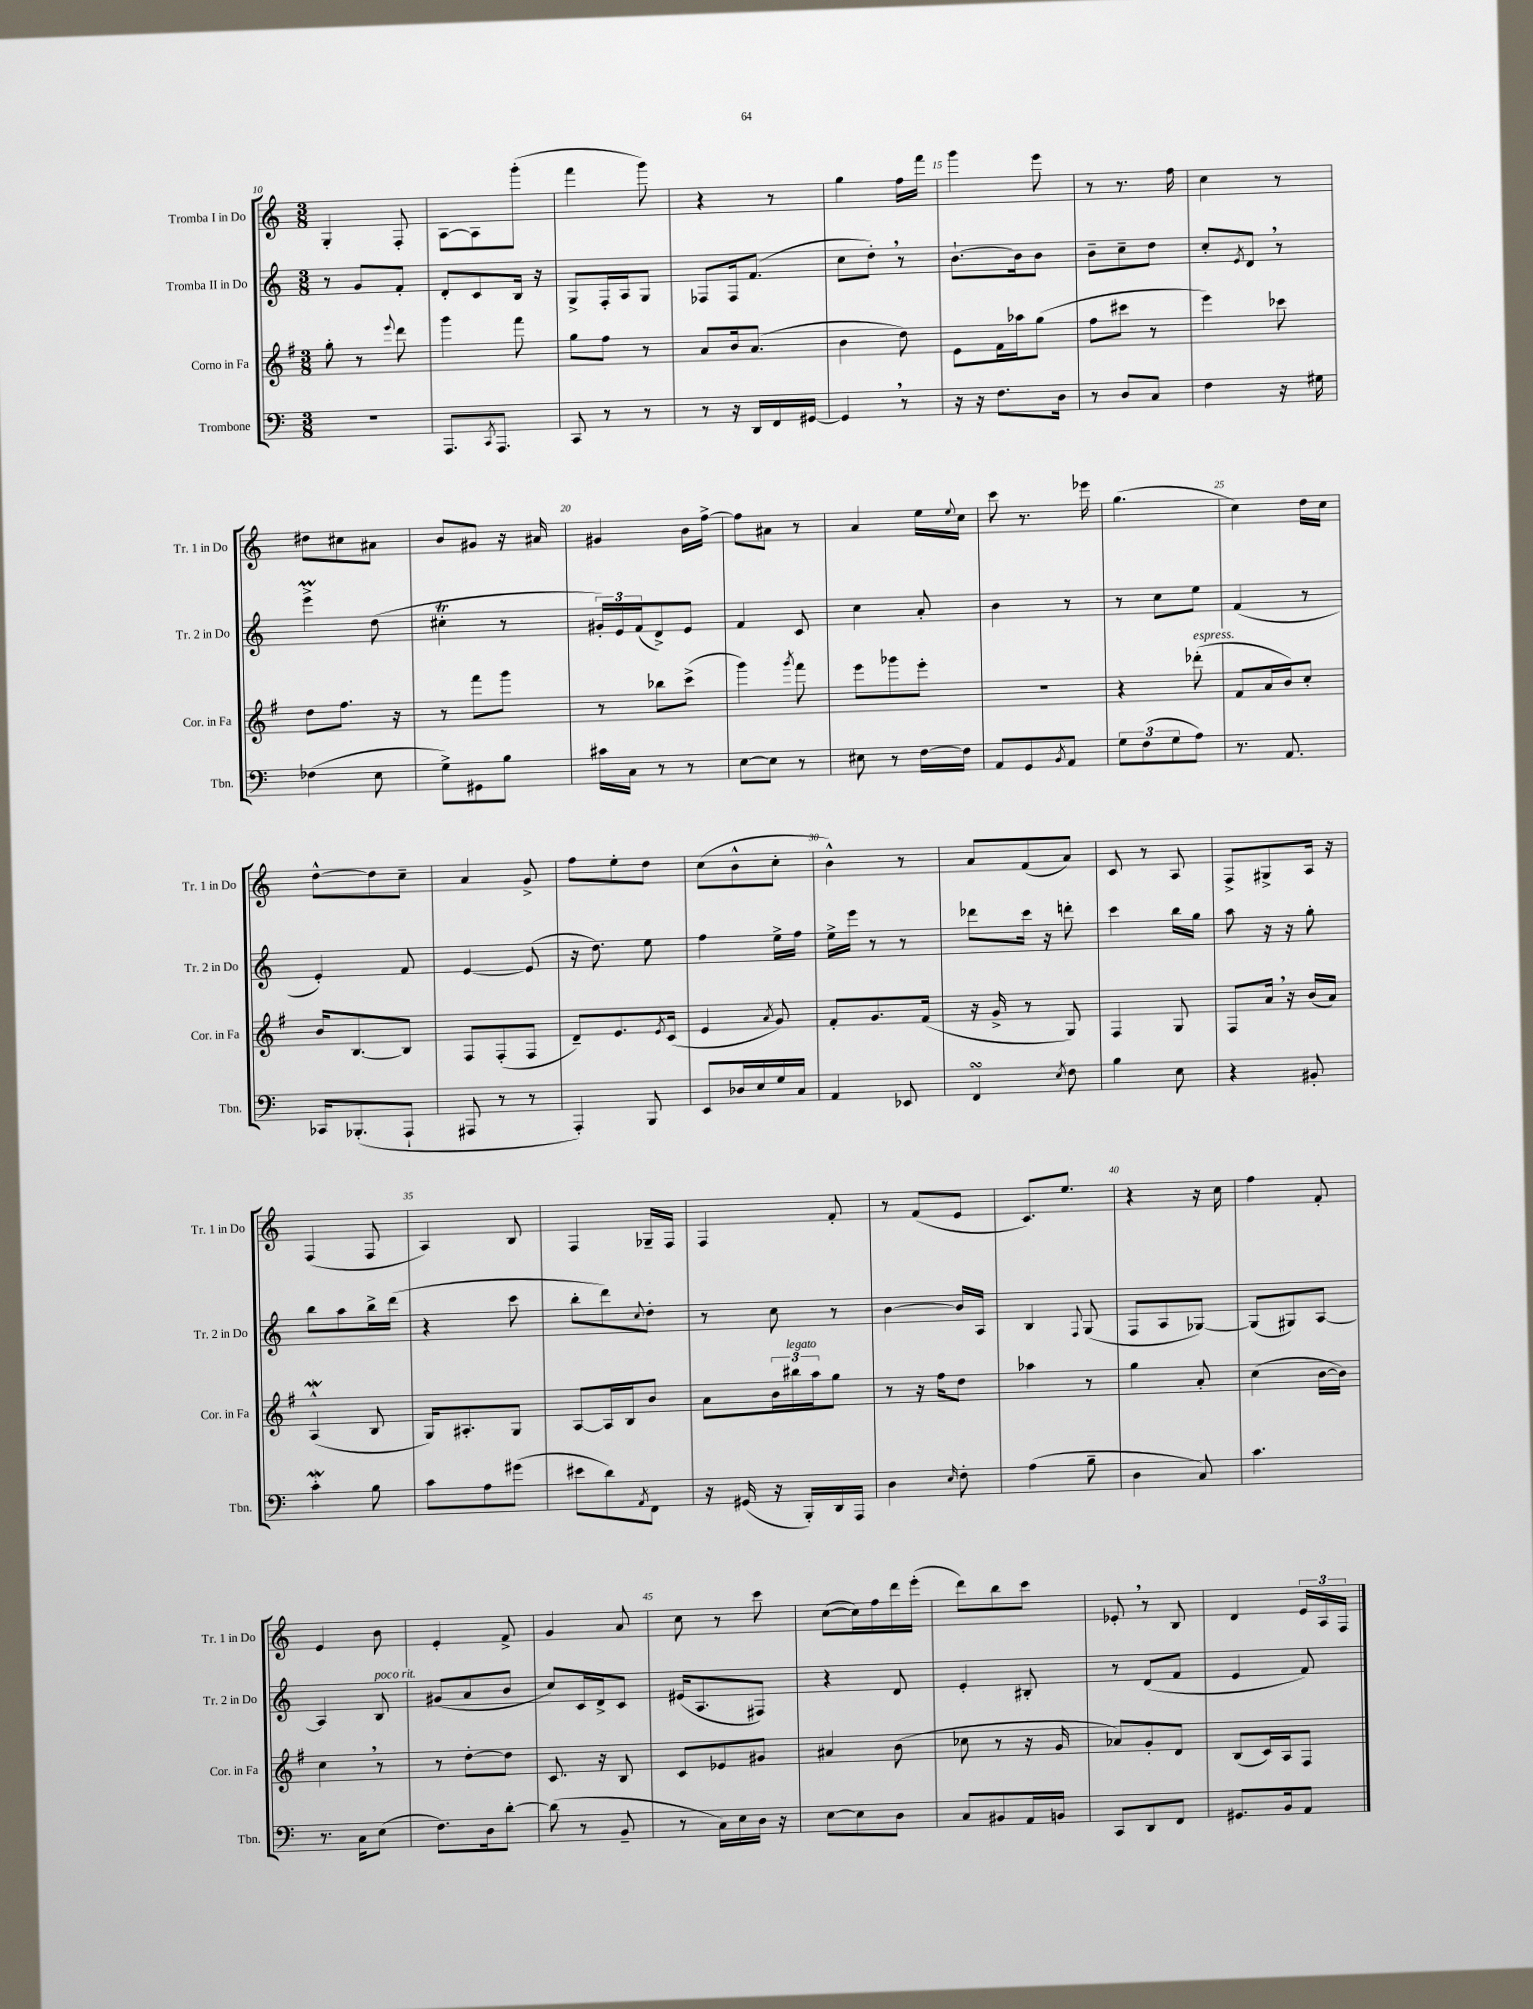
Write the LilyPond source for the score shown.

<<
\new StaffGroup <<
\new Staff = "s0" \with { instrumentName = "Tromba I in Do" shortInstrumentName = "Tr. 1 in Do" } {
    \clef treble \key c \major \numericTimeSignature \time 3/8
    g4-. f8-. |
    a8~ a8 g'''8-.( |
    f'''4 g'''8) |
    r4 r8 |
    g''4 f''16 f'''16 |
    g'''4 e'''8 |
    r8 r8. f''16 |
    c''4 r8 |
    dis''8 cis''8 ais'8 |
    b'8 gis'8 r16 ais'16 |
    gis'4 b'16 f''16~-> |
    f''8 ais'8 r8 |
    a'4 e''16 \appoggiatura { e''8 } c''16 |
    c'''8 r8. ees'''16 |
    g''4.( |
    c''4) d''16 c''16 |
    d''8~-^ d''8 c''8-- |
    a'4 g'8-> |
    f''8 e''8-. d''8 |
    c''8( b'8-^ c''8-. |
    b'4-^) r8 |
    a'8 f'8( a'8) |
    c'8 r8 a8 |
    f8-> gis8-> a16 r16 |
    f4( f8 |
    a4) b8 |
    f4 ges16-- f16 |
    f4 f'8-. |
    r8 f'8( e'8 |
    c'8.) e''8. |
    r4 r16 c''16 |
    f''4 f'8-. |
    e'4 b'8 |
    e'4-. f'8-> |
    g'4 a'8 |
    c''8 r8 c'''8 |
    c''8~( c''16) f''16 d'''16 e'''16-.( |
    d'''8) b''8 c'''8 |
    ees'8-. \breathe r8 b8 |
    d'4 \tuplet 3/2 { e'16 a16 f16 } \bar "|." |
}
\new Staff = "s1" \with { instrumentName = "Tromba II in Do" shortInstrumentName = "Tr. 2 in Do" } {
    \clef treble \key c \major \numericTimeSignature \time 3/8
    r8 g'8 f'8-. |
    d'8-. c'8 b16 r16 |
    g8-> f16-. a16 g8 |
    fes8 fes16 f'8.( |
    c''8 d''8-.) \breathe r8 |
    b'8.~-! b'16 b'8 |
    b'8-- c''8-- d''8 |
    c''8-. \acciaccatura { e'8 } d'8 \breathe r8 |
    e'''4->\prall d''8( |
    cis''4-.\trill r8 |
    \tuplet 3/2 { gis'16-.) e'16 f'16( } d'8->) e'8 |
    f'4 c'8 |
    c''4 a'8-. |
    b'4 r8 |
    r8 c''8 e''8 |
    f'4( r8 |
    e'4-.) f'8 |
    e'4~ e'8( |
    r16 d''8.) e''8 |
    f''4 e''16-> f''16 |
    e''16-> e'''16 r8 r8 |
    des'''8 c'''16 r16 d'''8-. |
    c'''4 b''16 g''16 |
    a''8 r16 r16 g''8-. |
    b''8 a''8 b''16-> d'''16( |
    r4 c'''8 |
    b''8-. d'''8) \appoggiatura { c''8 } d''8-. |
    r8 c''8 r8 |
    b'4~ b'16 a16 |
    b4 \appoggiatura { f8 } g8( |
    f8 a8 ges8~) |
    ges8( gis8) a8~ |
    a4 b8^\markup { \italic "poco rit." } |
    gis'8( a'8 b'8 |
    c''8) c'16 d'16-> c'8 |
    eis'16( a8. fis8) |
    r4 d'8 |
    e'4-. bis8-. |
    r8 d'8( f'8 |
    e'4 f'8) \bar "|." |
}
\new Staff = "s2" \with { instrumentName = "Corno in Fa" shortInstrumentName = "Cor. in Fa" } {
    \clef treble \key g \major \numericTimeSignature \time 3/8
    g''8-. r8 \appoggiatura { e'''8 } d'''8 |
    g'''4 fis'''8 |
    g''8 fis''8 r8 |
    a'8 b'16 a'8.( |
    b'4 d''8) |
    e'8 fis'16 aes''16 g''8( |
    fis''8 cis'''8 r8 |
    e'''4) ces'''8 |
    d''8 fis''8. r16 |
    r8 fis'''8 g'''8 |
    r8 bes''8 c'''8->( |
    g'''4) \acciaccatura { g'''8 } fis'''8 |
    e'''8 ges'''8 e'''8-. |
    R4. |
    r4 des'''8-.^\markup { \italic "espress." }( |
    fis'8 a'16 b'16) c''8-. |
    b'16 b8.~ b8 |
    fis8 fis8-.( fis8 |
    d'8--) e'8. \acciaccatura { e'8 } c'16( |
    e'4 \acciaccatura { a'8 } g'8) |
    fis'8-. g'8. fis'16( |
    r16 g'16-> r8 g8) |
    fis4 g8 |
    fis8 a'16 \breathe r16 b'16( a'16) |
    a4-^\mordent( b8 |
    g16) ais8.-. g8 |
    a8~ a16 b16 b'8 |
    a'8 \tuplet 3/2 { b'16 bis''16^\markup { \italic "legato" } a''16 } g''8 |
    r8 r16 fis''16 d''8 |
    aes''4 r8 |
    g''4 a'8-. |
    c''4( b'16~ b'16) |
    c''4 \breathe r8 |
    r8 d''8~-. d''8 |
    c'8. r16 b8 |
    c'8 ees'8 gis'8 |
    ais'4 b'8( |
    ces''8 r8 r16 g'16 |
    aes'8) g'8-. d'8 |
    b8( c'16) a16 fis8 \bar "|." |
}
\new Staff = "s3" \with { instrumentName = "Trombone" shortInstrumentName = "Tbn." } {
    \clef bass \key c \major \numericTimeSignature \time 3/8
    R4. |
    a,,8. \acciaccatura { c,8 } a,,8. |
    c,8 r8 r8 |
    r8 r16 d,16 f,16 gis,16~ |
    gis,4 \breathe r8 |
    r16 r16 f8. d16 |
    r8 d8 c8 |
    f4 r16 gis16 |
    fes4( e8 |
    g8->) gis,8 b8 |
    cis'16 c16 r8 r8 |
    e8~ e8 r8 |
    eis8 r8 f16~ f16 |
    a,8 g,8 \acciaccatura { b,8 } a,8 |
    \tuplet 3/2 { g8 f8( g8 } a8) |
    r8. a,8. |
    ces,16 bes,,8.-.( a,,8-! |
    ais,,8 r8 r8 |
    a,,4-.) b,,8 |
    e,8 des16 e16 g16 c16 |
    a,4 ees,8 |
    f,4\turn \acciaccatura { e8 } f8 |
    b4 e8 |
    r4 bis,8-. |
    c'4-.\mordent b8 |
    c'8 a8 gis'8( |
    eis'8 d'8) \acciaccatura { a,8 } f,8 |
    r16 gis,16( r16 b,,16-.) d,16 a,,16 |
    d4 \grace { e16 } f8-. |
    a4( b8-- |
    d4 c8) |
    c'4. |
    r8. c16 e8( |
    f8.) d16 d'8~-. |
    d'8( r8 b,8-- |
    r8 c16) e16 d16 r16 |
    e8~ e8 d8 |
    c8 bis,8 a,16 b,16 |
    c,8 d,8 f,8 |
    gis,8. b,16 a,8 \bar "|." |
}
>>
>>
\layout { \context { \Score currentBarNumber = #10 \override BarNumber.break-visibility = ##(#f #t #t) barNumberVisibility = #(every-nth-bar-number-visible 5) } }
